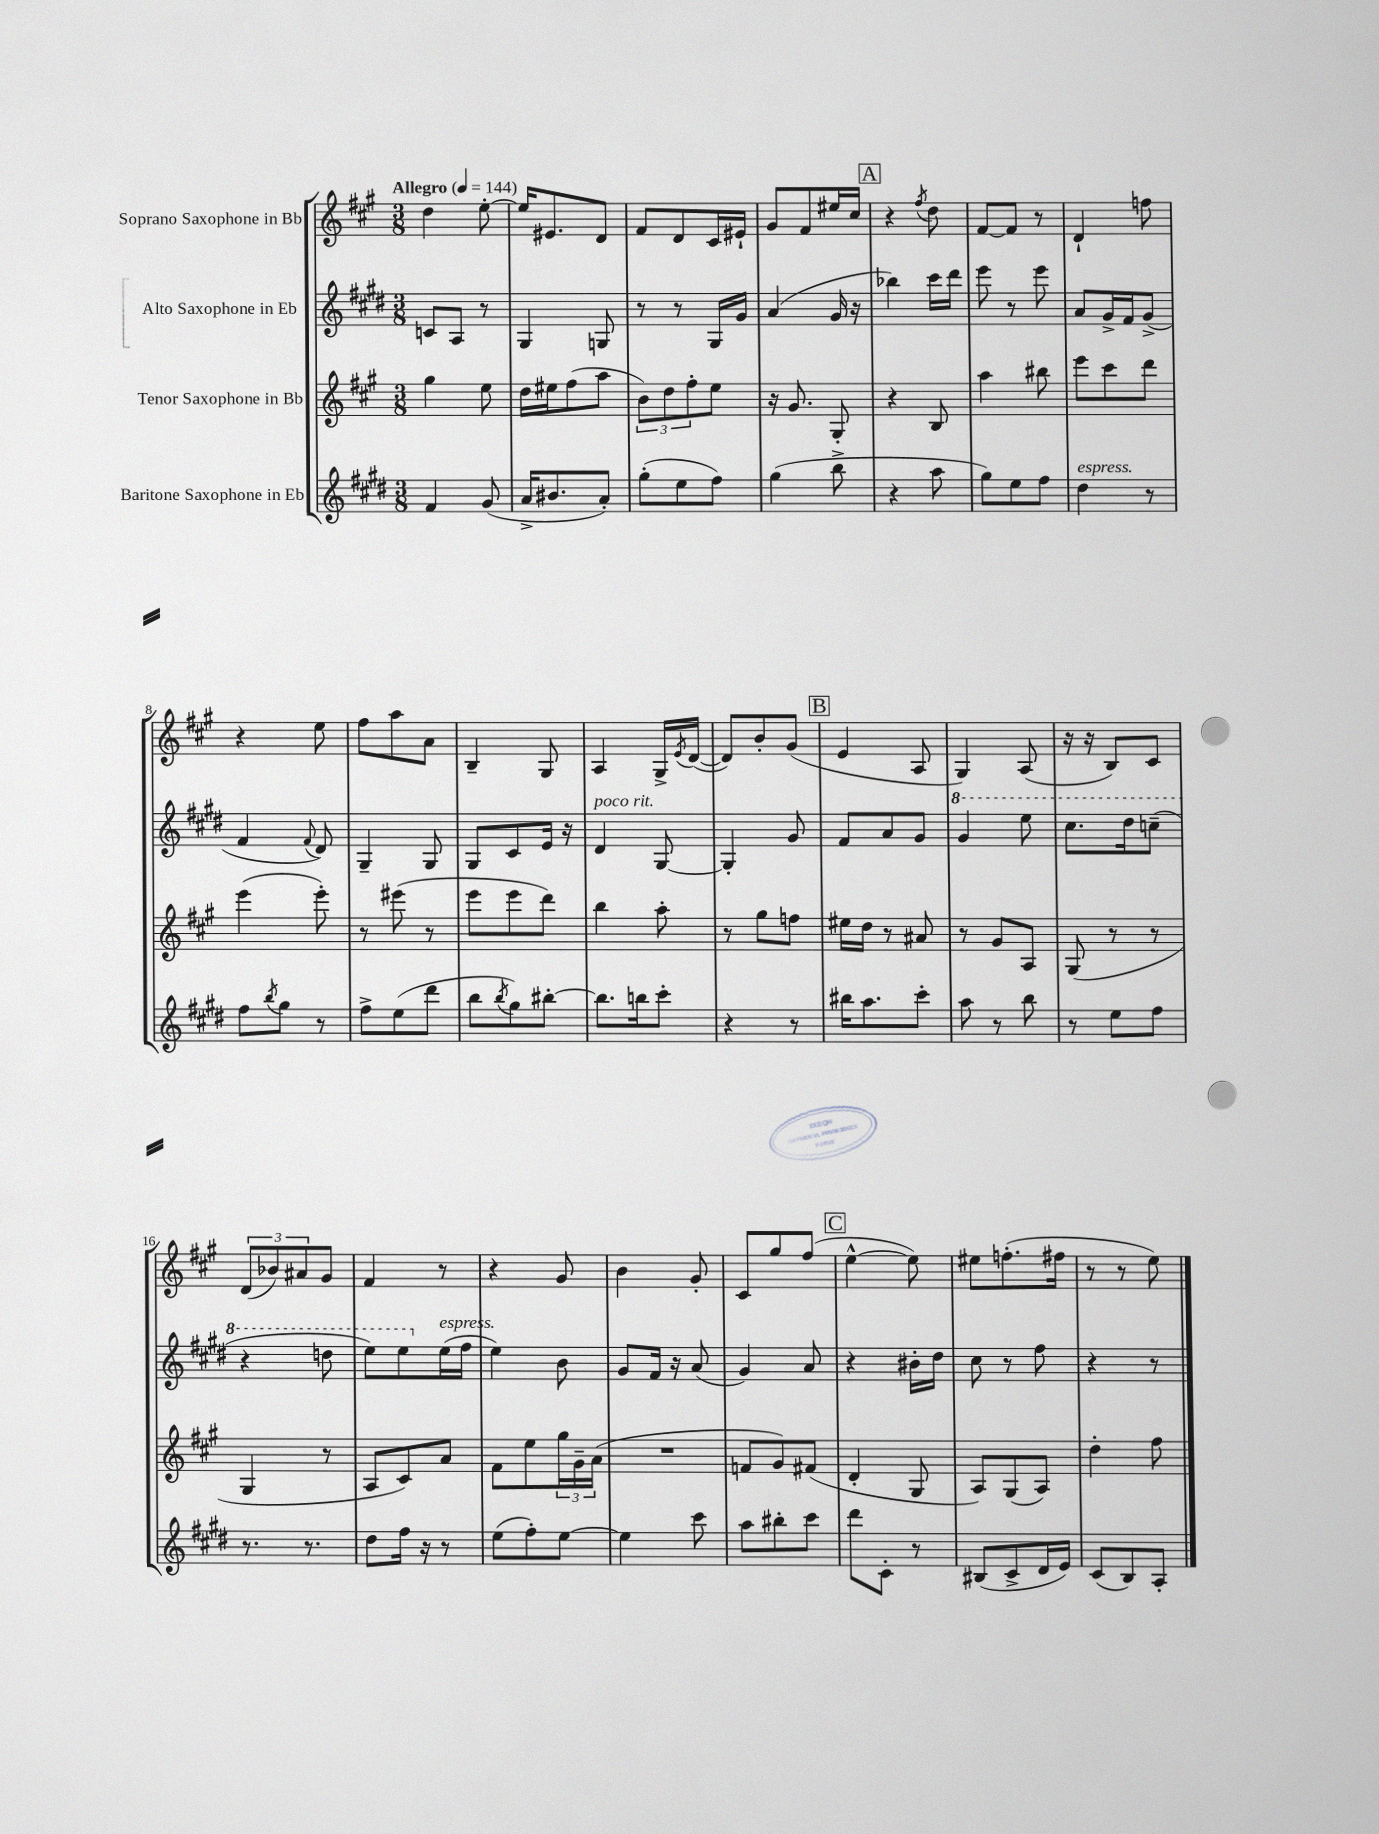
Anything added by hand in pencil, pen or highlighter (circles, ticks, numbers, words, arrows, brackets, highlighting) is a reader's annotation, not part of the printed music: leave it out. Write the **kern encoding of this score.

**kern	**kern	**kern	**kern
*staff4	*staff3	*staff2	*staff1
*clefG2	*clefG2	*clefG2	*clefG2
*k[f#c#g#d#]	*k[f#c#g#]	*k[f#c#g#d#]	*k[f#c#g#]
*M3/8	*M3/8	*M3/8	*M3/8
*MM144	*MM144	*MM144	*MM144
4f#	4gg#	8c	4dd
.	.	8A	.
(8g#	8ee	8r	[8ee'
=	=	=	=
16a^	16dd	4G#	16ee]
8.b#	16ee#	.	8.e#
.	(8ff#	.	.
8a')	8aa	8G	8d
=	=	=	=
(8gg#'	12b)	8r	8f#
.	12dd	.	.
8ee	.	8r	8d
.	12ff#'	.	.
8ff#)	8ee	16G#	16c#
.	.	16g#	16e#`
=	=	=	=
(4gg#	16r	(4a	8g#
.	8.g#	.	.
.	.	.	8f#
8bb^	8G#'	16g#	16ee#
.	.	16r	16cc#
=	=	=	=
4r	4r	4bb-)	4r
.	.	.	8qff#
8aa	8B	16ccc#	8dd
.	.	16ddd#	.
=	=	=	=
8gg#)	4aa	8eee	[8f#
8ee	.	8r	8f#]
8ff#	8bb#	8eee	8r
=	=	=	=
4dd#	8eee	8a	4d`
.	8ccc#	16g#^	.
.	.	16f#	.
8r	8ddd	(8g#^	8ff
=	=	=	=
8ff#	(4eee	4f#	4r
8qbb	.	.	.
8gg#	.	.	.
.	.	8qqf#	.
8r	8eee')	8d#)	8ee
=	=	=	=
8ff#^	8r	4G#~	8ff#
(8ee	(8eee#	.	8aa
8ddd#	8r	8G#	8a
=	=	=	=
8bb	8eee	8G#	4B~
8qbb	.	.	.
8gg#)	8eee	8c#	.
[8bb#'	8ddd)	16e	8G#
.	.	16r	.
=	=	=	=
8.bb#]	4bb	4d#	4A
16bb	.	.	.
8ccc#'	8aa'	[8G#	16G#^
.	.	.	8qe
.	.	.	([16d
=	=	=	=
4r	8r	4G#']	8d])
.	8gg#	.	8b'
8r	8ff	8g#	(8g#
=	=	=	=
16bb#	16ee#	8f#	4e
8.aa	16dd	.	.
.	8r	8a	.
8ccc#'	8a#	8g#	8A
=	=	=	=
8aa	8r	4gg#	4G#)
8r	8g#	.	.
8bb	8A	8eee	(8A
=	=	=	=
8r	(8G#	8.ccc#	16r
.	.	.	16r
8ee	8r	.	8B)
.	.	16ddd#	.
8ff#	8r	(8ccc~	8c#
=	=	=	=
8.r	4G#	4r	(12d
.	.	.	12b-)
.	.	.	12a#
8.r	.	.	.
.	8r	8ddd	8g#
=	=	=	=
8dd#	8A	8eee)	4f#
16ff#	8c#)	8eee	.
16r	.	.	.
8r	8a	(16ee	8r
.	.	16ff#	.
=	=	=	=
(8ee	8f#	4ee)	4r
8ff#')	8ee	.	.
[8ee	24gg#	8b	8g#
.	24g#~	.	.
.	(24a	.	.
=	=	=	=
4ee]	4.r	8g#	4b
.	.	16f#	.
.	.	16r	.
8ccc#	.	(8a	8g#'
=	=	=	=
8aa	8f	4g#)	8c#
8bb#'	8g#)	.	8gg#
8ccc#	(8f#	8a	(8ff#
=	=	=	=
8ddd#	4d'	4r	[4ee^^
8c#'	.	.	.
8r	8G#	16b#'	8ee])
.	.	16dd#	.
=	=	=	=
(8B#	8A)	8cc#	8ee#
8c#^	(8G#	8r	(8.ff'
16d#	8A)	8ff#	.
16e)	.	.	16ff#
=	=	=	=
(8c#	4dd'	4r	8r
8B)	.	.	8r
8A'	8ff#	8r	8ee)
==	==	==	==
*-	*-	*-	*-
